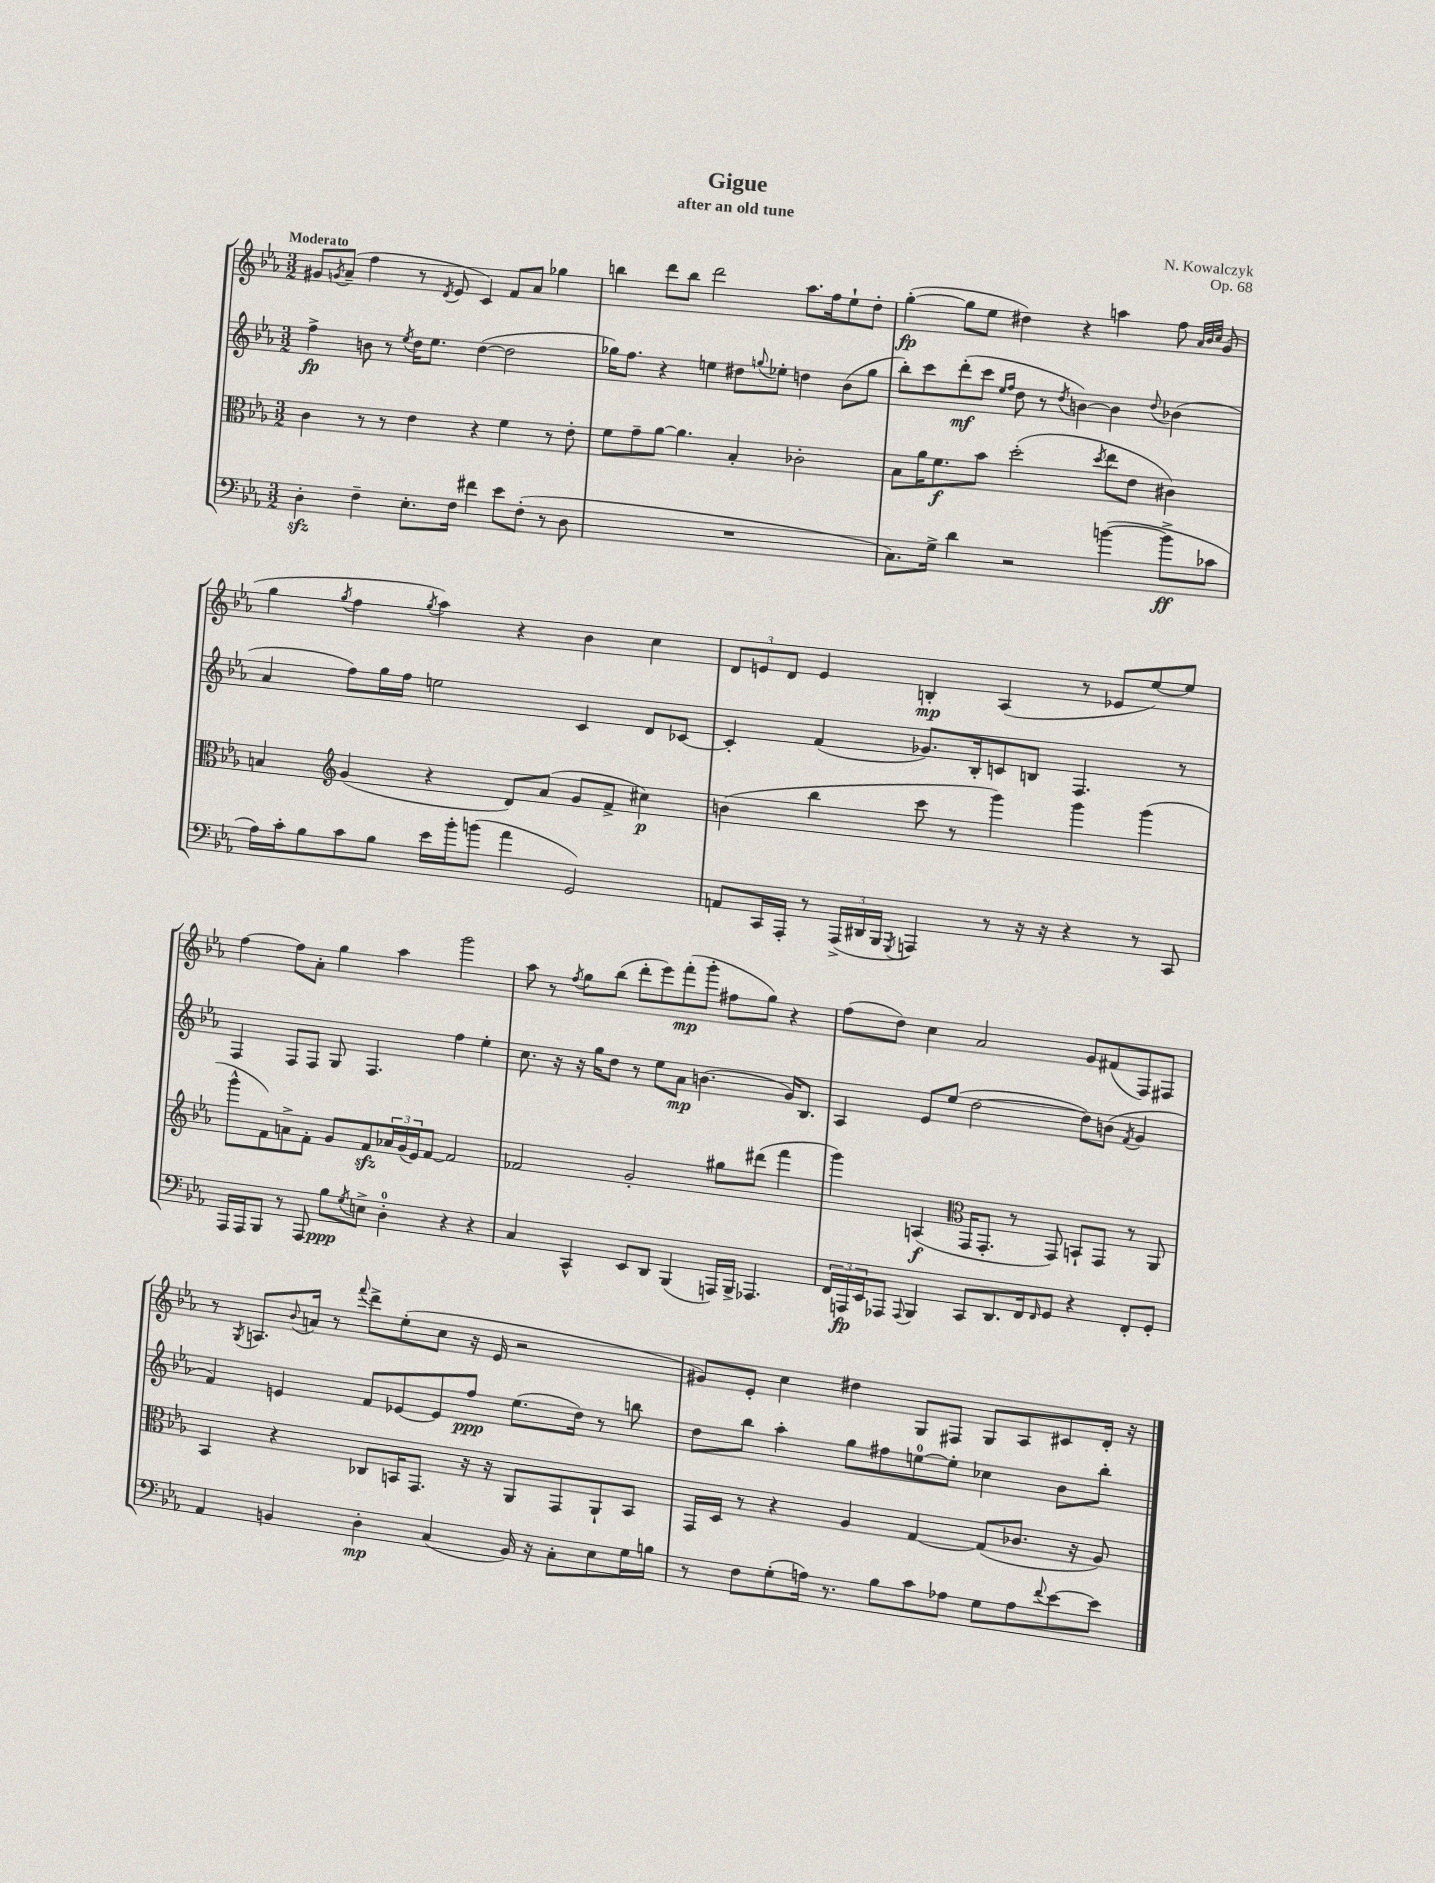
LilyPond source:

\header { title = "Gigue" composer = "N. Kowalczyk" subtitle = "after an old tune" opus = "Op. 68" }
<<
\new StaffGroup <<
\new Staff = "s0" {
    \clef treble \key ees \major \numericTimeSignature \time 3/2 \tempo "Moderato"
    gis'8 \acciaccatura { g'8 } aes'8--( f''4 r8 \acciaccatura { d'8 } ees'8 c'4) f'8 aes'8 ges''4 |
    b''4 d'''8 b''8 d'''2 aes''8. f''16 ees''8-! d''8-. |
    g''4~-.\fp( g''8 ees''8 dis''4) r4 a''4 f''8 \grace { aes'32 bes'32 c''32 } g'8( |
    g''4 \acciaccatura { g''8 } f''4 \acciaccatura { g''8 } aes''4) r4 bes'4 c''4 |
    \tuplet 3/2 { d'8 e'8 d'8 } e'4 b4-.\mp aes4( r8 ees'8 ees''8~) ees''8 |
    f''4~ f''8 aes'8-. g''4 aes''4 g'''2 |
    aes''8 r8 \acciaccatura { f''8 } g''8 bes''8( d'''8-. ees'''8) f'''8-.\mp( g'''8-. fis''8 g''8) r4 |
    f''8( d''8) c''4 aes'2 g'8 fis'8( f8) fis8 |
    r8 \acciaccatura { g8 } a8. \appoggiatura { bes'8 } a'16 r8 \appoggiatura { f'''8 } d'''8-> ees''8-.( c''8 r16 ees'16 r2 |
    gis'8) ees'8-. c''4 dis''4 g8 fis8 g8 aes8 cis'8 d'16-. r16 \bar "|." |
}
\new Staff = "s1" {
    \clef treble \key ees \major \numericTimeSignature \time 3/2
    f''4->\fp b'8 r8 \acciaccatura { ees''8 } d''16 ees''8. d''4~( d''2 |
    ges''16) f''8. r4 e''4 dis''8 \appoggiatura { g''8 } ees''8-. d''4 bes'8( g''8 |
    bes''8-.) c'''8 d'''8-.\mf( c'''8 \grace { ees''16 f''16 } d''8 r8 \acciaccatura { d''8 } b'4~) b'4 \appoggiatura { d''8 } bes'4( |
    aes'4 f''8) g''16 f''16 e''2 c'4 d'8 ces'8~ |
    ces'4-. f'4( ges'8.) bes16-. c'8 b8 f4. r8 |
    f4 f8 f8 g8 f4. f''4 ees''4-. |
    c''8. r16 r16 g''16 d''8 r8 ees''8 aes'8\mp b'4.( g'16) bes8. |
    aes4 ees'8 ees''8( d''2~ d''8) b'8( \acciaccatura { f'8 } g'4 |
    f'4) e'4 f'8 ees'8~ ees'8 f''8\ppp ees''8.( d''16) r8 b''8 |
    d''8 bes''8 aes''4-. g''8 fis''8 e''8-0~ e''8-. ces''4 bes'8 bes''8-. \bar "|." |
}
\new Staff = "s2" {
    \clef alto \key ees \major \numericTimeSignature \time 3/2
    c'4 r8 r8 ees'4 r4 f'4 r8 ees'8-. |
    f'8 g'8-- aes'8~ aes'4. bes4-. ces'2-. |
    bes8 aes'16 f'8.\f bes'8 d''2-.( \acciaccatura { d''8 } ees''8 ees'8 cis'4) |
    b4 \clef treble g'4( r4 d'8) aes'8( g'8 f'8-> cis''4\p) |
    b'4( bes''4 c'''8 r8 g'''4) g'''4 g'''4( |
    g'''8-^ f'8) a'8-> f'8-. g'8 f'8\sfz \tuplet 3/2 { aes'16 g'16( ees'16) } f'8~ f'2 |
    fes'2 g'2-. gis''8 dis'''8( f'''4 |
    g'''4) a4\f( \clef alto g,16 g,8.-. r8 g,8) b,8-! g,8 r8 aes,8 |
    bes,4 r4 ces8 b,16 g,8. r16 r16 aes,8 g,8 aes,8-! b,8 |
    g,16 d16 r8 r4 aes4 g4~ g8( ces'8. r16 aes8) \bar "|." |
}
\new Staff = "s3" {
    \clef bass \key ees \major \numericTimeSignature \time 3/2
    d4-.\sfz f4-- ees8.-. f16 fis'4 ees'8 f8-.( r8 d8 |
    R1. |
    c8.) g16-> d'4 r2 b'4~( b'8->\ff ces'8 |
    aes16) c'16-. bes8 c'8 bes8 ees'16 bes'16-. b'8( aes'4 g,2) |
    a,8 c,16 aes,,16-. r8 \tuplet 3/2 { aes,,16->( dis,16 bes,,16 } \acciaccatura { g,,8 } a,,4) r8 r16 r16 r4 r8 c,8 |
    aes,,16 aes,,16 bes,,8 r8 aes,,8 bes8\ppp \acciaccatura { g8 } e8-> d4-0-. r4 r4 |
    c4 c,4-^ ees,8 d,8 bes,,4( a,,16) bes,,16-> aes,,4. |
    \tuplet 3/2 { f,16 a,,16\fp ees,16 } aes,,8 \appoggiatura { aes,,8 } bes,,4 c,8 d,8. f,16 \grace { f,16 } g,8 r4 f,8-. g,8-. |
    aes,4 b,4 d4-.\mp c4( b,16) r16 c8-. ees8 g16 b16 |
    r8 f8 g8-.( a16) r8. bes8 c'8 aes8 g8 aes8 \appoggiatura { f'8 } ees'8~ ees'8 \bar "|." |
}
>>
>>
\layout { \context { \Score \remove "Bar_number_engraver" } }
